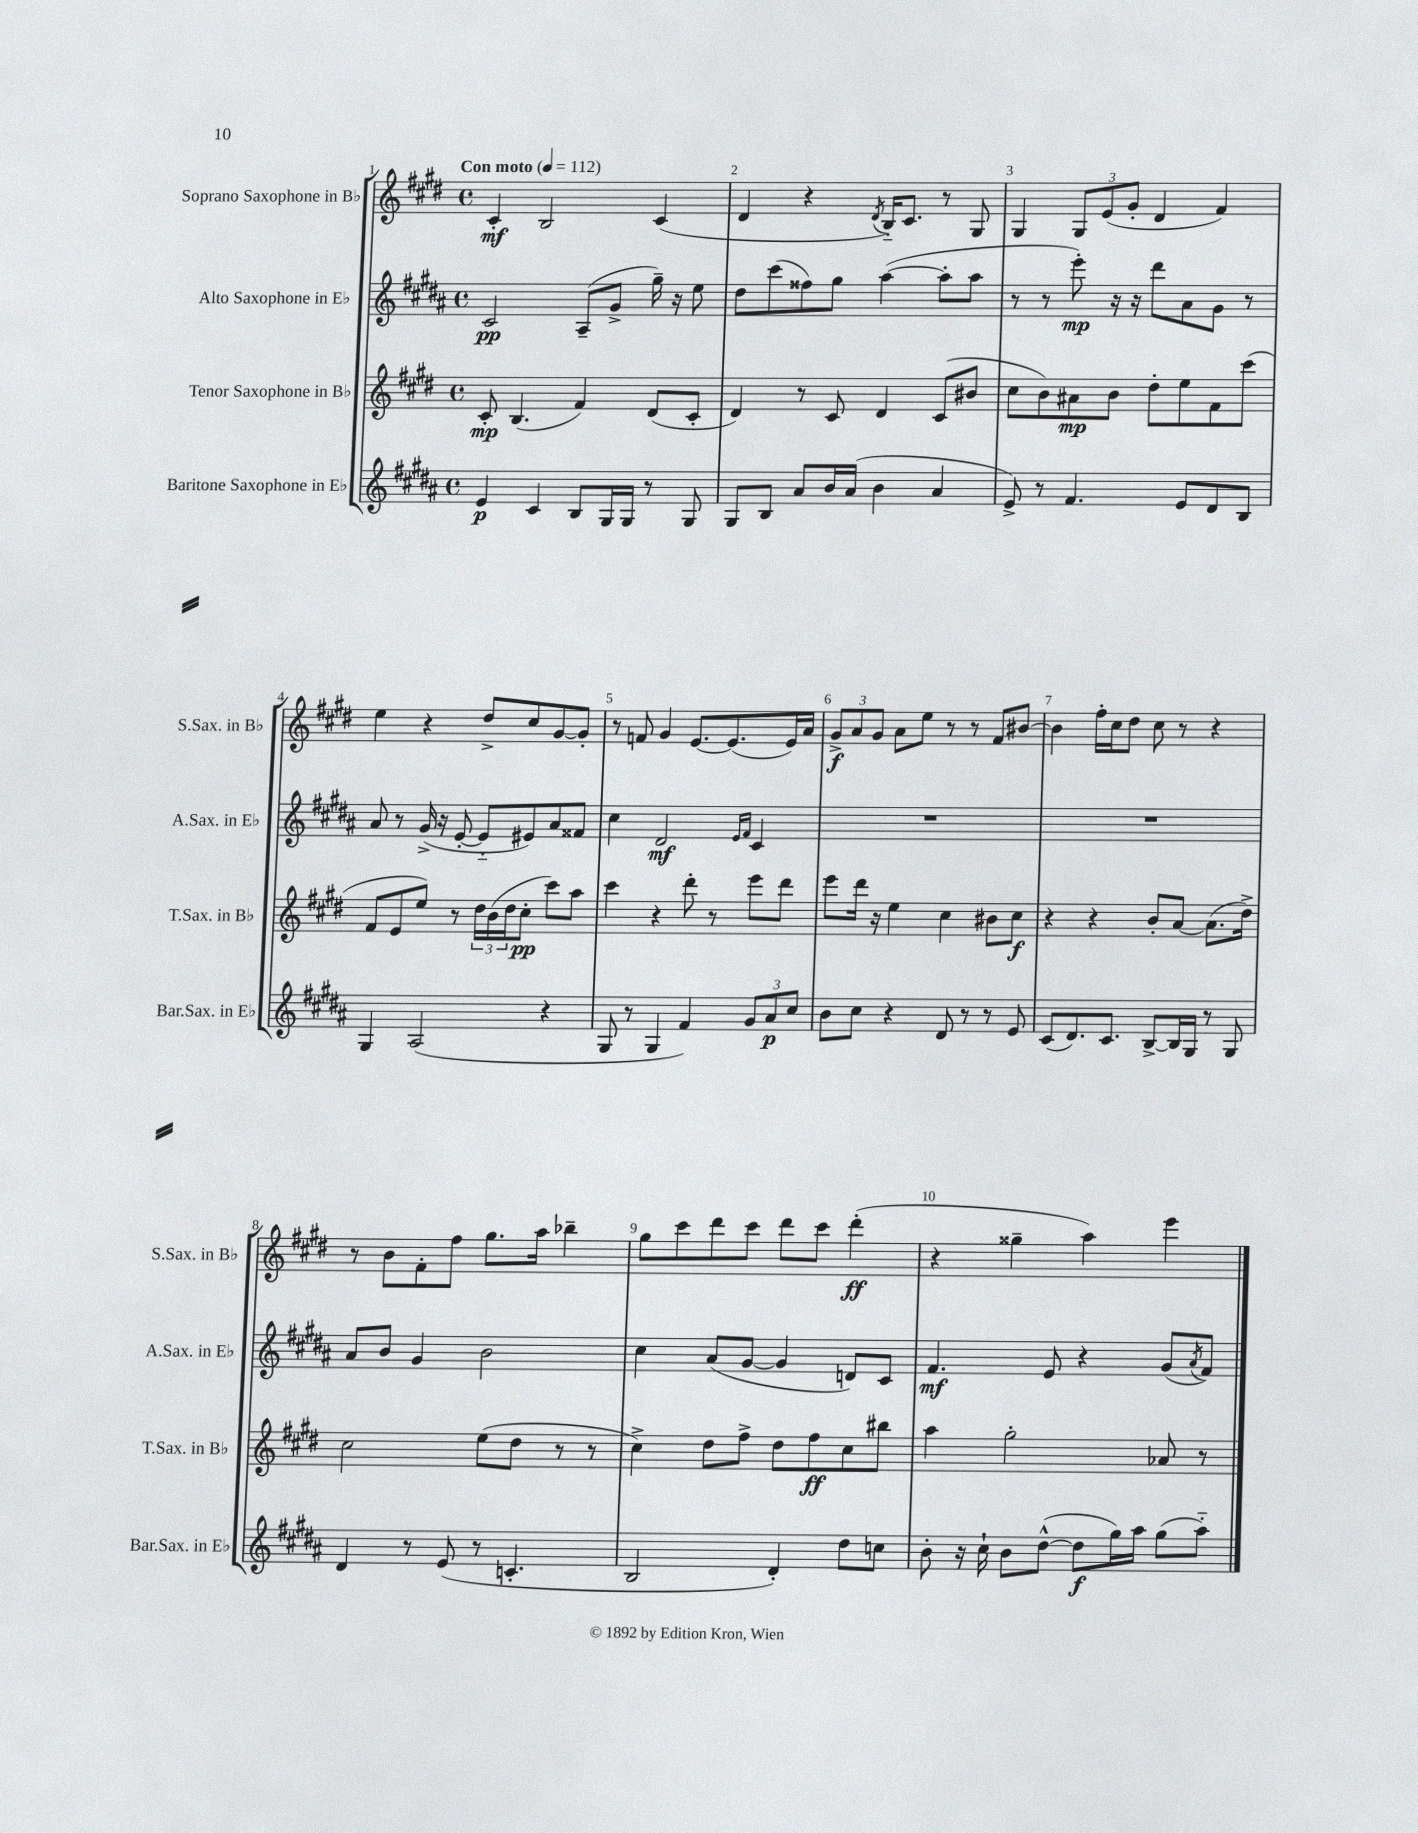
<<
\new StaffGroup <<
\new Staff = "s0" \with { instrumentName = "Soprano Saxophone in Bb" shortInstrumentName = "S.Sax. in Bb" } {
    \clef treble \key e \major \defaultTimeSignature \time 4/4 \tempo "Con moto" 4 = 112
    cis'4-.\mf b2 cis'4( |
    dis'4 r4 \acciaccatura { dis'8 } b16-_) cis'8. r8 gis8 |
    gis4 \tuplet 3/2 { gis8 e'8( gis'8-. } dis'4 fis'4) |
    e''4 r4 dis''8-> cis''8 gis'8~ gis'8-. |
    r8 f'8 gis'4 e'8.~ e'8.( e'16) a'16 |
    \tuplet 3/2 { gis'8->\f a'8 gis'8 } a'8 e''8 r8 r8 fis'8 bis'8~ |
    bis'4 fis''16-. cis''16 dis''8 cis''8 r8 r4 |
    r8 b'8 fis'8-. fis''8 gis''8. a''16 bes''4-- |
    gis''8 cis'''8 dis'''8 cis'''8 dis'''8 cis'''8 dis'''4-.\ff( |
    r4 gisis''4-- a''4) e'''4 \bar "|." |
}
\new Staff = "s1" \with { instrumentName = "Alto Saxophone in Eb" shortInstrumentName = "A.Sax. in Eb" } {
    \clef treble \key b \major \defaultTimeSignature \time 4/4
    cis'2\pp ais8--( gis'8-> gis''16--) r16 e''8 |
    dis''8 cis'''8( fisis''8) gis''8 ais''4~( ais''8-. ais''8 |
    r8 r8 e'''8-.\mp) r16 r16 dis'''8 ais'8 gis'8 r8 |
    ais'8 r8 gis'16->( r16 e'8~-. e'8-_ eis'8) ais'8 fisis'8 |
    cis''4 dis'2\mf \grace { e'16 fis'16 } cis'4 |
    R1 |
    R1 |
    ais'8 b'8 gis'4 b'2 |
    cis''4 ais'8( gis'8~ gis'4 d'8) cis'8 |
    fis'4.\mf e'8 r4 gis'8( \acciaccatura { ais'8 } fis'8) \bar "|." |
}
\new Staff = "s2" \with { instrumentName = "Tenor Saxophone in Bb" shortInstrumentName = "T.Sax. in Bb" } {
    \clef treble \key e \major \defaultTimeSignature \time 4/4
    cis'8-.\mp b4.( fis'4) dis'8( cis'8-. |
    dis'4) r8 cis'8 dis'4 cis'8( bis'8 |
    cis''8 b'8) ais'8\mp b'8 dis''8-. e''8 fis'8 cis'''8( |
    fis'8 e'8 e''8) r8 \tuplet 3/2 { dis''16 b'16( dis''16 } cis''8-.\pp cis'''8) a''8 |
    cis'''4 r4 dis'''8-. r8 e'''8 dis'''8 |
    e'''8 dis'''16 r16 e''4 cis''4 bis'8 cis''8\f |
    r4 r4 b'8-. a'8~ a'8.( dis''16->) |
    cis''2 e''8( dis''8 r8 r8 |
    cis''4->) dis''8 fis''8-> dis''8 fis''8\ff cis''8 bis''8 |
    a''4 gis''2-. aes'8 r8 \bar "|." |
}
\new Staff = "s3" \with { instrumentName = "Baritone Saxophone in Eb" shortInstrumentName = "Bar.Sax. in Eb" } {
    \clef treble \key b \major \defaultTimeSignature \time 4/4
    e'4\p cis'4 b8 gis16 gis16 r8 gis8 |
    gis8 b8 ais'8 b'16 ais'16( b'4 ais'4 |
    e'8->) r8 fis'4. e'8 dis'8 b8 |
    gis4 ais2( r4 |
    gis8 r8 gis4 fis'4) \tuplet 3/2 { gis'8 ais'8\p cis''8 } |
    b'8 cis''8 r4 dis'8 r8 r8 e'8 |
    cis'8( dis'8.) cis'8. b8~-> b16 gis16 r8 gis8 |
    dis'4 r8 e'8( r8 c'4.-. |
    b2 dis'4-.) dis''8 c''8 |
    b'8-. r16 cis''16-! b'8 dis''8~-^( dis''8\f gis''16) ais''16 gis''8( ais''8-_) \bar "|." |
}
>>
>>
\layout { \context { \Score \override BarNumber.break-visibility = ##(#f #t #t) barNumberVisibility = #all-bar-numbers-visible } }
